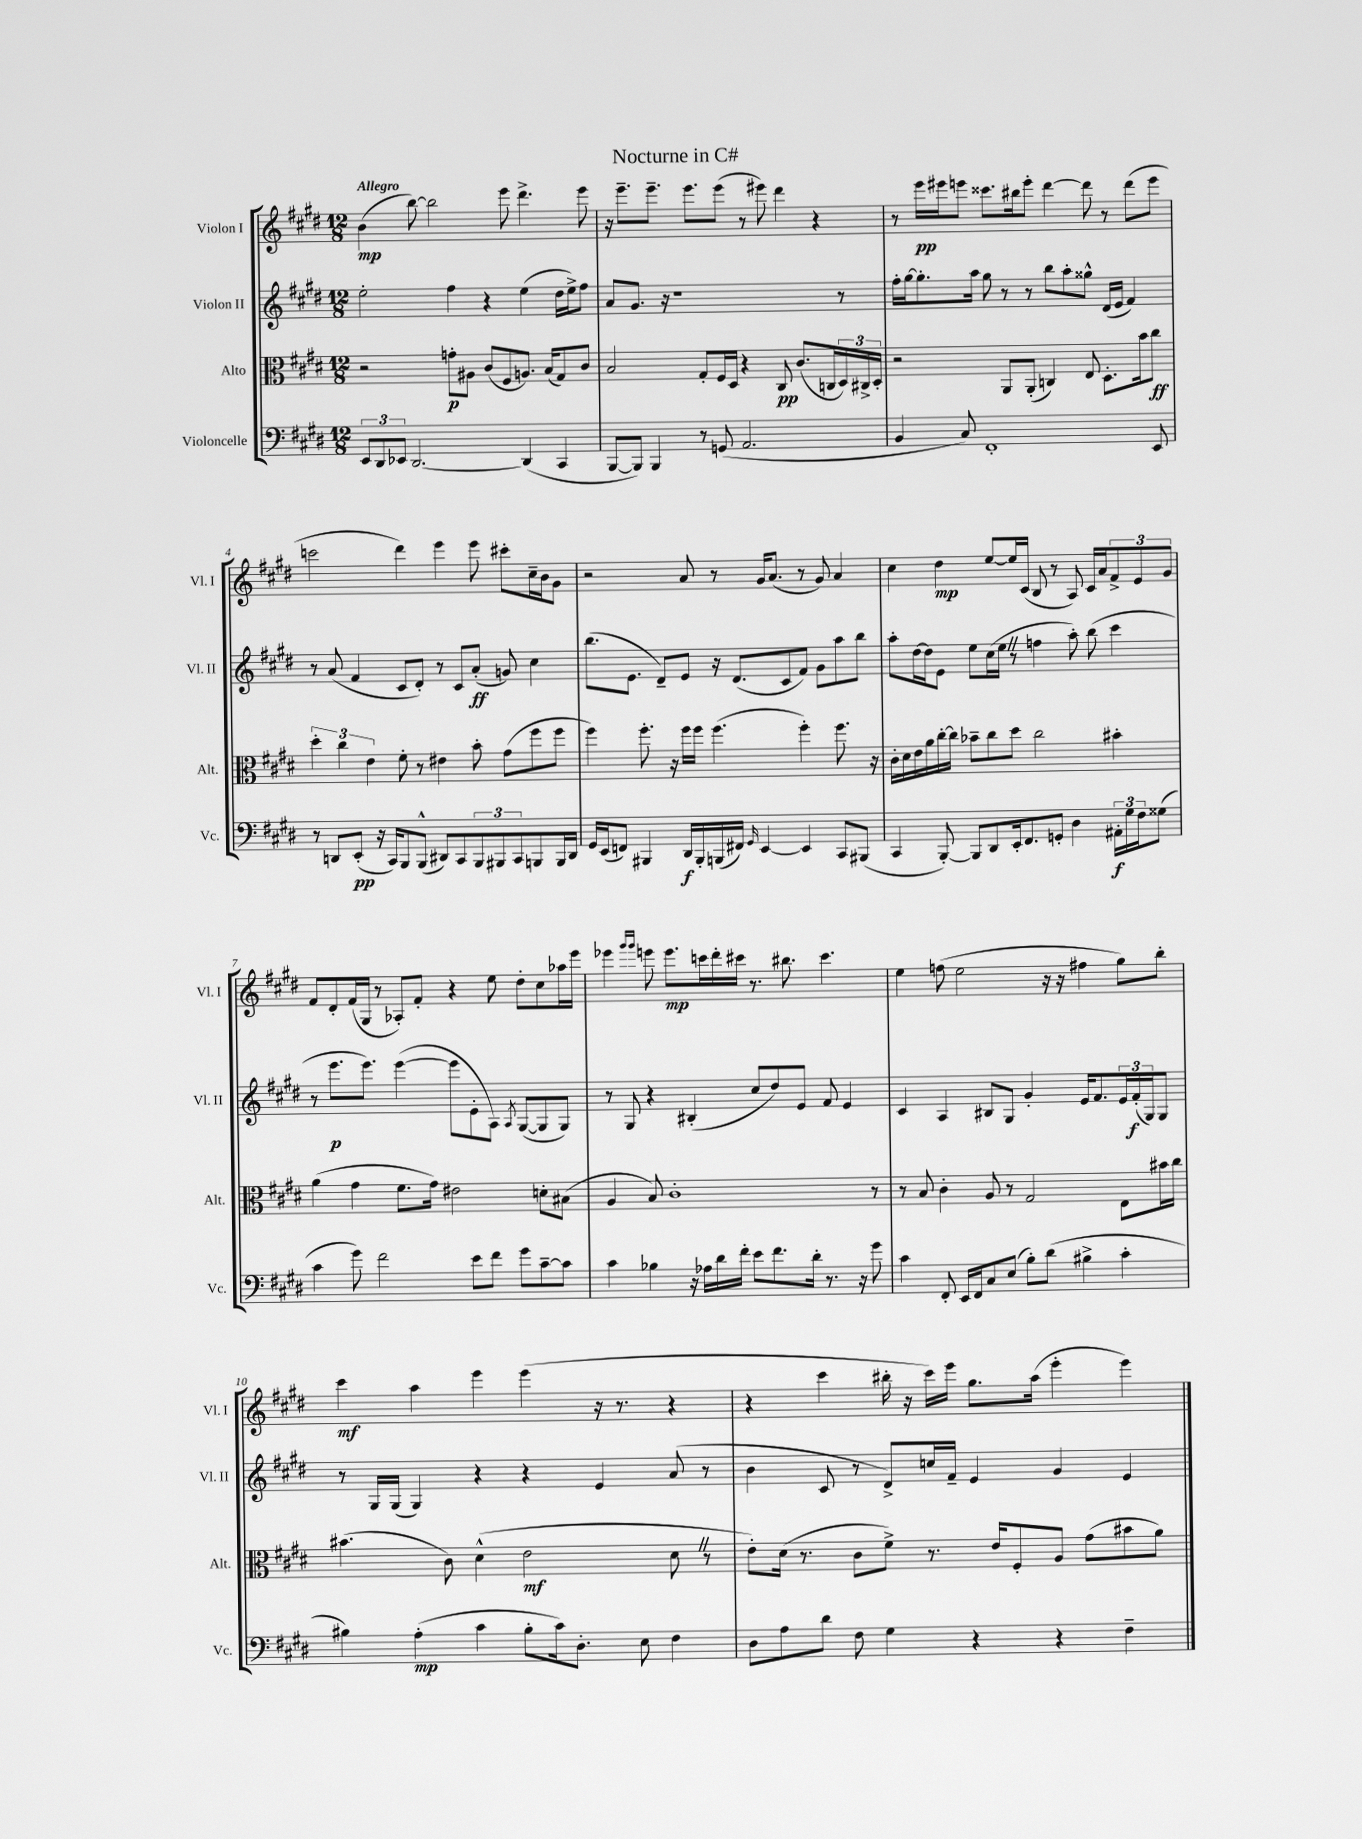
\header { title = "Nocturne in C#" }
<<
\new StaffGroup <<
\new Staff = "s0" \with { instrumentName = "Violon I" shortInstrumentName = "Vl. I" } {
    \clef treble \key e \major \numericTimeSignature \time 12/8 \tempo "Allegro"
    b'4\mp( b''8~) b''2 e'''8 dis'''4.-> e'''8 |
    r16 e'''8.-- e'''8.-- e'''8. e'''8( r8 eis'''8) dis'''4 r4 |
    r8 e'''16\pp eis'''16 e'''8 cisis'''8. bis''16 e'''8-. dis'''4~ dis'''8 r8 dis'''8( e'''8 |
    c'''2 dis'''4) e'''4 e'''8 cis'''8-. cis''16-- b'16 gis'8 |
    r2 a'8 r8 gis'16 a'8.( r8 gis'8) a'4 |
    cis''4 dis''4\mp e''8~ e''16 cis'16( b8 r8 a8) cis'16 a'16 \tuplet 3/2 { fis'8-> e'8 gis'8 } |
    fis'8 dis'8-. fis'16( gis16 r8 aes8-.) fis'8-. r4 e''8 dis''8-. cis''8 aes''16 e'''16 |
    ees'''4 \grace { gis'''16 gis'''16 } e'''8 e'''8.\mp c'''16 dis'''16-. cis'''16 r8. bis''8. cis'''4. |
    e''4 f''8( e''2 r16 r16 fis''4 gis''8) b''8-. |
    cis'''4\mf a''4 e'''4 e'''4( r16 r8. r4 |
    r4 cis'''4 bis''16-. r16 cis'''16) e'''16 gis''8. a''16( e'''4-. e'''4) \bar "|." |
}
\new Staff = "s1" \with { instrumentName = "Violon II" shortInstrumentName = "Vl. II" } {
    \clef treble \key e \major \numericTimeSignature \time 12/8
    e''2-. fis''4 r4 e''4( dis''16 e''16->) fis''8 |
    a'8 gis'8. r16 r1 r8 |
    fis''16-. gis''16~ gis''8.-. a''16 gis''8 r8 r8 b''8 a''8-. gisis''8-^ dis'16( e'16 fis'4) |
    r8 a'8( fis'4 cis'8 dis'8-.) r8 cis'8 a'8-.\ff( g'8) cis''4 |
    b''8.( e'8. dis'8--) e'8 r16 dis'8.( cis'8 fis'8) gis'8 a''8 b''8 |
    a''8-. dis''16~ dis''16 e'8 e''8 cis''16( e''16 \once \override BreathingSign.text = \markup { \musicglyph "scripts.caesura.straight" } \breathe r8 f''4 a''8-.) b''8( cis'''4 |
    r8 e'''8.\p e'''8.) e'''4~( e'''8 e'8-. a8) \acciaccatura { a8 } gis8~( gis8 gis8) |
    r8 gis8 r4 bis4-.( cis''8 dis''8) e'8 fis'8 e'4 |
    cis'4 a4 bis8 gis8 gis'4-. e'16 fis'8. \tuplet 3/2 { e'16 fis'16-.\f( gis16) } gis8 |
    r8 gis16 gis16( gis4) r4 r4 e'4 a'8( r8 |
    b'4 cis'8 r8 dis'8->) c''16 fis'16-- e'4 gis'4 e'4 \bar "|." |
}
\new Staff = "s2" \with { instrumentName = "Alto" shortInstrumentName = "Alt." } {
    \clef alto \key e \major \numericTimeSignature \time 12/8
    r2 g'8-.\p ais8 cis'8( fis8 a8.) b16( gis8) cis'8 |
    b2 gis8-. fis16 dis16 r4 cis8\pp cis'8.( c16 \tuplet 3/2 { dis16) cis16-> dis16-. } |
    r2 a,8 a,8-.( c4) e8 dis8.-. b'16 cis''8\ff |
    \tuplet 3/2 { dis''4-. cis''4 e'4 } fis'8-. r8 eis'4 b'8-. gis'8( fis''8 fis''8 |
    fis''4) fis''8.-. r16 fis''16 fis''16 fis''4.( fis''4-.) fis''8. r16 |
    cis'16-. dis'16 e'16 a'16 cis''16~-. cis''16 bes'8-- cis''8 dis''8 cis''2 bis'4-. |
    a'4( gis'4 fis'8. gis'16) eis'2 d'8-. bis8( |
    a4 b8) cis'1-. r8 |
    r8 b8 cis'4-. a8 r8 gis2 e8 bis'16 cis''16 |
    bis'4.( cis'8) dis'4-^( e'2\mf dis'8 \once \override BreathingSign.text = \markup { \musicglyph "scripts.caesura.straight" } \breathe r8 |
    e'8-.) dis'16( r8. cis'8 fis'8->) r8. e'16 fis8-. a8 gis'8( bis'8 a'8) \bar "|." |
}
\new Staff = "s3" \with { instrumentName = "Violoncelle" shortInstrumentName = "Vc." } {
    \clef bass \key e \major \numericTimeSignature \time 12/8
    \tuplet 3/2 { e,8 dis,8 ees,8 } dis,2.~ dis,4( cis,4 |
    b,,8~ b,,8) b,,4 r8 g,8( a,2. |
    b,4 cis8) fis,1-. e,8 |
    r8 d,8 e,8-.\pp( r16 cis,16) b,,8 b,,8-^( dis,8) cis,8 \tuplet 3/2 { b,,8 bis,,8 cis,8 } b,,8 b,,16 dis,16 |
    gis,16 e,16( f,8) bis,,4 dis,16\f bis,,16-. b,,16( fis,16) \grace { gis,16 } e,4~ e,4 cis,8 bis,,8( |
    cis,4 b,,8~-.) b,,8 dis,8 e,16-. fis,8. g,8-. dis4 \tuplet 3/2 { ais,16-.\f gis16 fis16 } gisis8( |
    cis'4 gis'8) fis'2 e'8 fis'8 gis'8 cis'8~-- cis'8 |
    cis'4 bes4 r16 aes16 dis'16 fis'16-. e'8 fis'8. dis'16-. r8. r16 gis'8 |
    cis'4 fis,8-. e,16 fis,16 cis8 e8( b8-.) dis'8( bis4-> cis'4-. |
    bis4) a4-.\mp( cis'4 bis8-. cis'16) dis8.-. e8 fis4 |
    dis8 a8 dis'8 fis8 gis4 r4 r4 fis4-- \bar "|." |
}
>>
>>
